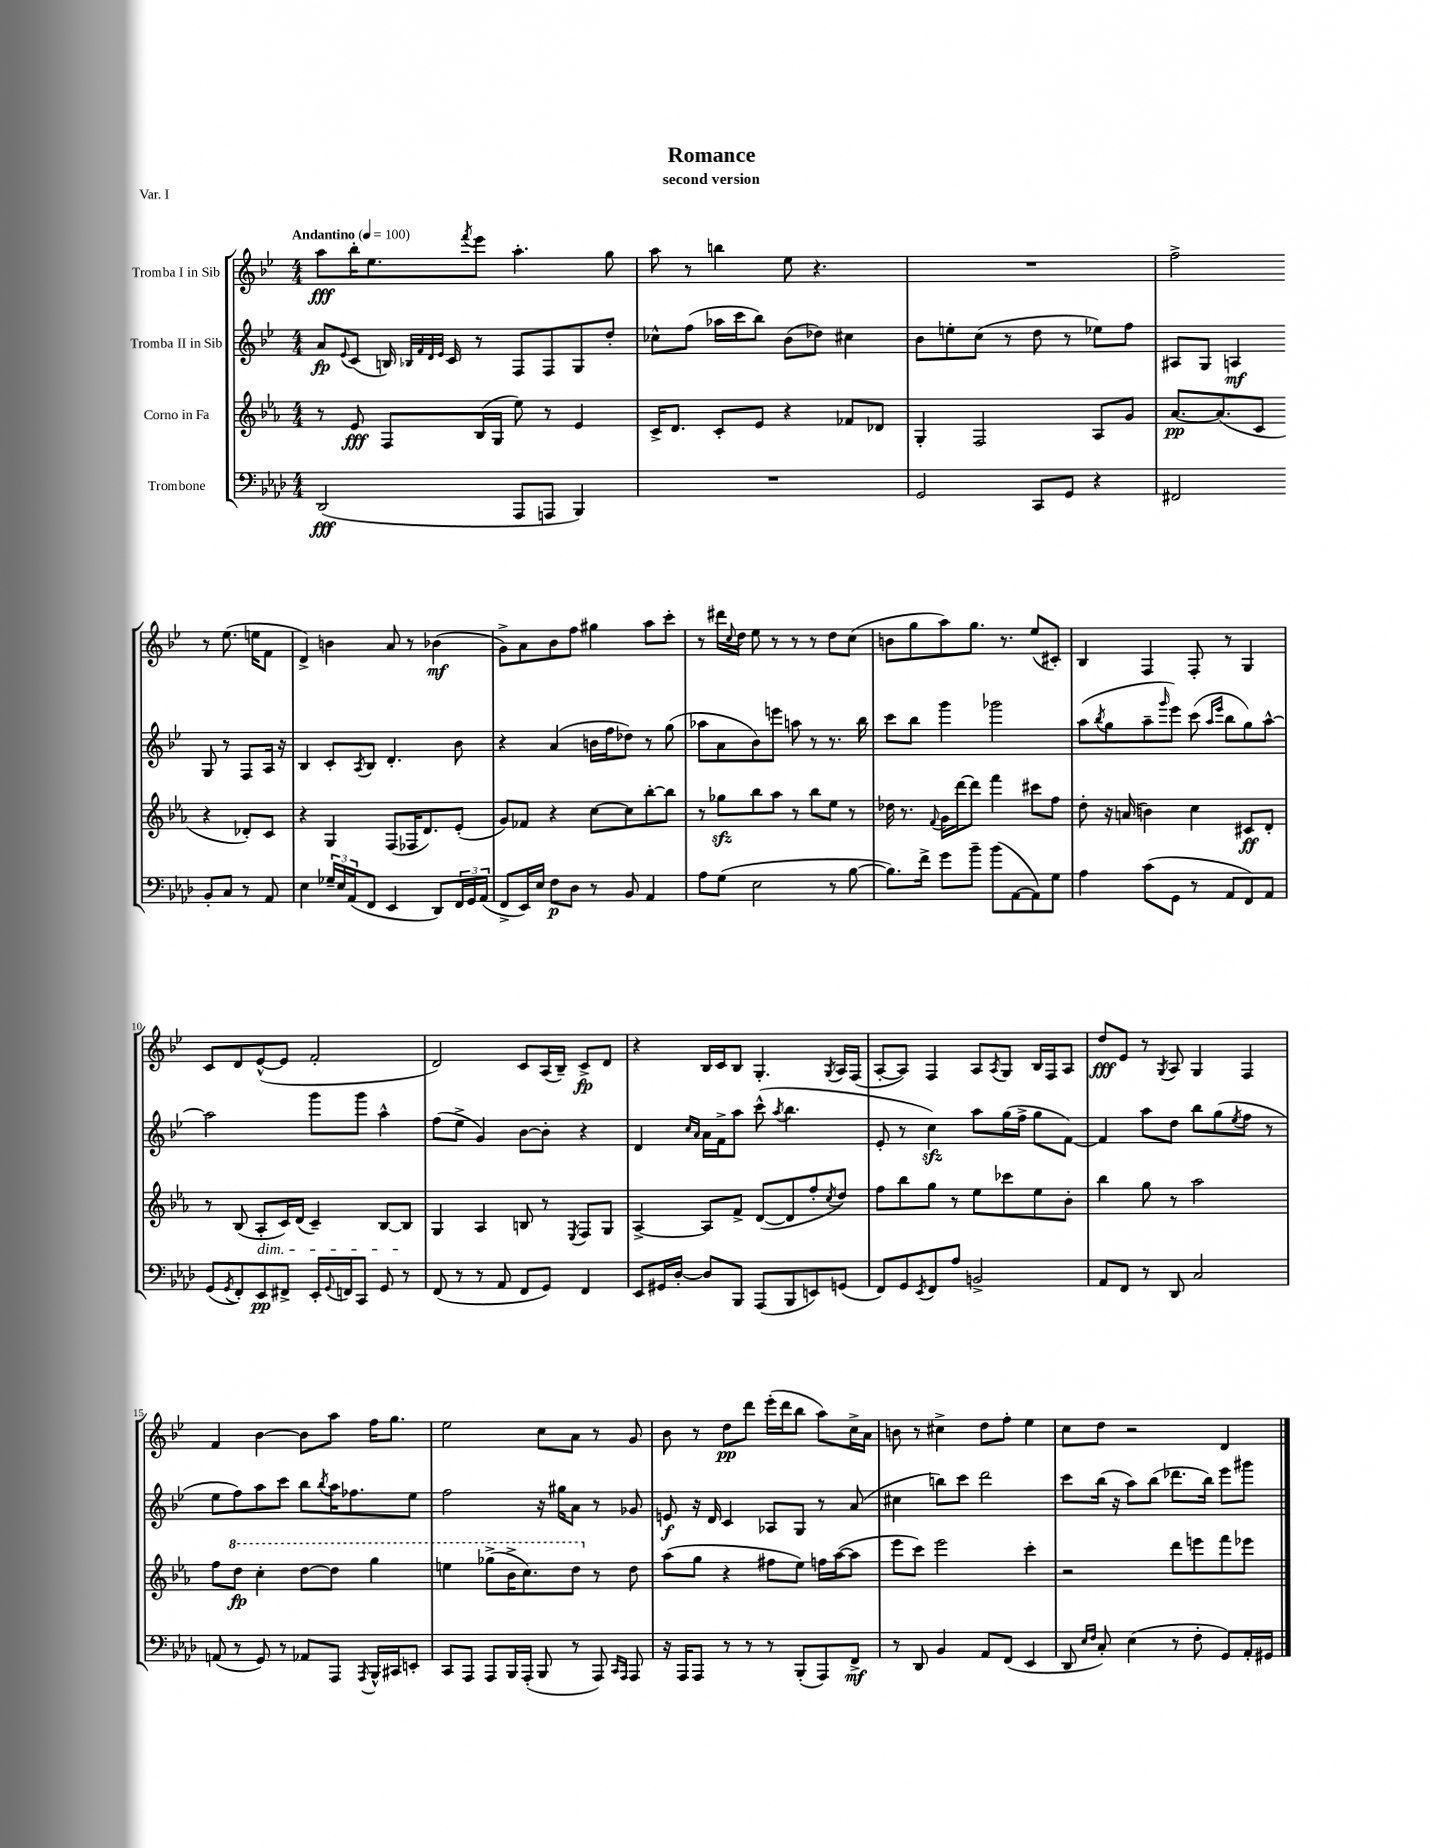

**kern	**kern	**kern	**kern
*staff4	*staff3	*staff2	*staff1
*clefF4	*clefG2	*clefG2	*clefG2
*k[b-e-a-d-]	*k[b-e-a-]	*k[b-e-]	*k[b-e-]
*M4/4	*M4/4	*M4/4	*M4/4
*MM100	*MM100	*MM100	*MM100
(2DD-	8r	8a	8aa
.	.	8qqe-	.
.	8e-	(8c	16bb-'
.	.	.	8.ee-
.	8F	16B)	.
.	.	32qqB-	.
.	.	32qqf	.
.	.	32qqd	.
.	.	32qqe-	.
.	.	16c	.
.	.	.	8qfff
.	(16B-	8r	8eee-
.	16G	.	.
8AAA-	8ee-)	8F	4.aa'
8AAA	8r	8F	.
4BBB-)	4e-	8G	.
.	.	8dd'	8gg
=	=	=	=
1r	16c^	8cc-^^	8aa
.	8.d	.	.
.	.	(8ff	8r
.	8c'	16aa-	4bb
.	.	16ccc	.
.	8e-	8bb-)	.
.	4r	(8b-	8ee-
.	.	8dd-)	4.r
.	8f-	4cc#	.
.	8d-	.	.
=	=	=	=
2GG	4G'	8b-	1r
.	.	8ee'	.
.	2F	(8cc	.
.	.	8r	.
8CC	.	8dd	.
8GG	.	8r	.
4r	8A-	8ee-)	.
.	8g	8ff	.
=	=	=	=
2FF#	[8.a-	8A#	2ff^
.	.	8G	.
.	(8.a-]	.	.
.	.	4A	.
.	8c	.	.
8BB-'	4r	8G	8r
8C	.	8r	(8.ee-
8r	8d-')	8F	.
.	.	.	16ee
8AA-	8c	16A	8f
.	.	16r	.
=	=	=	=
4E-	4r	4B-	4d^)
24G-~	4G	8c'	4b
24E-	.	.	.
(24AA-	.	.	.
.	.	8qA	.
8FF	.	8B-	.
4EE-	(8F	4.d'	8a
.	16F-	.	8r
.	8.d)	.	.
8DD-)	.	.	(4b-
24FF	(8e-'	8b-	.
24GG	.	.	.
(24AA-	.	.	.
=	=	=	=
8FF^	8g)	4r	8g^)
16EE-)	8f-	.	8a
16E-	.	.	.
8F	4r	(4a	8b-
8D-	.	.	8ff
8r	[8cc	16b	4gg#
.	.	16ff	.
8BB-	8cc]	8dd-)	.
4AA-	[8bb-'	8r	8aa
.	8bb-]	(8gg	8ccc'
=	=	=	=
8A-	8r	8aa-	8r
(8G	8gg-	8a	16ddd#
.	.	.	8qqcc
.	.	.	16dd
2E-	8bb-	8b-)	8ee-
.	8aa-	8eee	8r
.	8r	8aa	8r
.	8bb-	8r	8r
8r	8ee-	8.r	8dd
[8B-	8r	.	(8cc
.	.	16bb-	.
=	=	=	=
8.B-])	16dd-	8ccc	8b
.	8.r	.	.
.	.	8bb-	8gg
16f^	.	.	.
.	8qqf	.	.
8g	16g	4ggg	8aa)
.	[16ddd	.	.
8b-~	8ddd]	.	8.gg
(8b-	4fff	2ggg-	.
.	.	.	8.r
[8AA-	.	.	.
8AA-])	8ccc#	.	(8ee-
8G	8ff	.	8c#')
=	=	=	=
4A-	8dd'	(8aa	4B-
.	.	8qbb-	.
.	16r	8gg	.
.	(16a	.	.
(8c	4b)	8aa~	4F
.	.	16qqggg	.
8GG	.	8eee-)	.
8r	4cc	(8ccc	8F'
.	.	16qqaa	.
.	.	16qqeee-	.
8AA-	.	8bb-	8r
8FF)	8c#	8gg)	4G
8AA-	8d'	[8aa^^	.
=	=	=	=
(8GG	8r	2aa]	8c
8qGG	.	.	.
8FF')	(8B-	.	8d
8EE-	8A-'	.	([8e-^^
8FF#^	16c)	.	8e-]
.	(16d	.	.
16EE-'	4c~)	8ggg	2f'
8qqGG	.	.	.
16FF	.	.	.
8CC	.	8ggg	.
8GG	[8B-	4aa^^	.
8r	8B-]	.	.
=	=	=	=
(8FF	4G	(8ff	2d)
8r	.	8ee-^	.
8r	4A-	4g)	.
8AA-	.	.	.
8FF	8B	[8b-	8c
8GG)	8r	8b-']	(16A
.	.	.	16B-~)
.	8qE-	.	.
4FF	8F	4r	8c^
.	8G	.	8d
=	=	=	=
8EE-	[4A-^	4d	4r
16GG#	.	.	.
[16D-'	.	.	.
.	.	16qqcc	.
.	.	16qqa	.
8D-]	8A-]	16a	16B-
.	.	16f^	16c
8BBB-	8f^	8aa	8B-
(8AAA-	([8d	(8ccc^^	4.G'
.	.	8qaa	.
8BBB-	8d]	4.bb-	.
8EE)	8ff'	.	.
.	8qcc	.	8qG
(8GG	8dd)	.	16A
.	.	.	(16F
=	=	=	=
8FF)	8ff	8e-'	[8A'
8GG	8bb-	8r	8A])
8qEE-	.	.	.
8FF	8gg	4cc)	4F
8A-	8r	.	.
2BB^	8ee-	8aa	8A
.	.	.	8qA
.	8ccc-	(16gg	8G
.	.	16ff^	.
.	8ee-	8gg	16B-
.	.	.	16F
.	8b-'	[8f)	8A
=	=	=	=
8AA-	4bb-	4f]	8dd
8FF	.	.	8e-
8r	8gg	8aa	8r
.	.	.	8qG
8DD-	8r	8dd	8A
2C	2aa-	8bb-	4G
.	.	(8gg	.
.	.	8qee-	.
.	.	8ff	4F
.	.	8r	.
=	=	=	=
(8AA	8ff	8ee-	4f
8r	8ddd	8ff)	.
8GG)	4ccc'	8aa	[4b-
8r	.	8ccc	.
8AA-	[8ddd	8bb-	8b-]
.	.	8qbb-	.
8AAA-	8ddd]	16aa	8aa
.	.	8.ff-	.
8qAAA-	.	.	.
16BBB-^^	4ggg	.	16ff
16CC#	.	.	8.gg
8EE'	.	8ee-	.
=	=	=	=
8CC	4eee	2ff	2ee-
8AAA-	.	.	.
8AAA-	(8ggg-^	.	.
16BBB-	16bb-^	.	.
(16AAA-'	8.ccc)	.	.
8BBB-	.	16r	8cc
.	.	16gg#	.
8r	8ddd	8a	8a
8AAA-)	8r	8r	8r
16qqCC	.	.	.
16qqAAA-	.	.	.
8AAA-	8dd	8g-	8g
=	=	=	=
16r	(8aa-	8e	8b-
16AAA-	.	.	.
8AAA-	8gg	16r	8r
.	.	16d	.
8r	4r	4c	8dd
8r	.	.	8ddd
8r	8ff#	8A-	(16eee-'
.	.	.	16ddd
(8BBB-'	8ee-)	8G	8bb-
8AAA-)	16ff	8r	8aa)
.	([16aa-	.	.
8FF^	8aa-]	(8a	16cc^
.	.	.	16a
=	=	=	=
8r	8eee-	4cc#	8b
8DD-	8ccc)	.	8r
4BB-	2eee-	8bb)	4cc#^
.	.	8ccc	.
8AA-	.	2ddd	8dd
(8FF	.	.	8ff'
4EE-	4ccc'	.	4ee-
=	=	=	=
8DD-	2r	8ccc	8cc
16qqE-	.	.	.
16qqF	.	.	.
8C')	.	(16bb-	8dd
.	.	16r	.
(4E-	.	8aa)	2r
.	.	(8bb-	.
8r	8ddd	8.ddd-	.
8F'	8eee	.	.
.	.	16bb-)	.
8GG)	8fff	8eee-	4d
16AA-'	8eee-	8ggg#	.
16GG#	.	.	.
==	==	==	==
*-	*-	*-	*-
